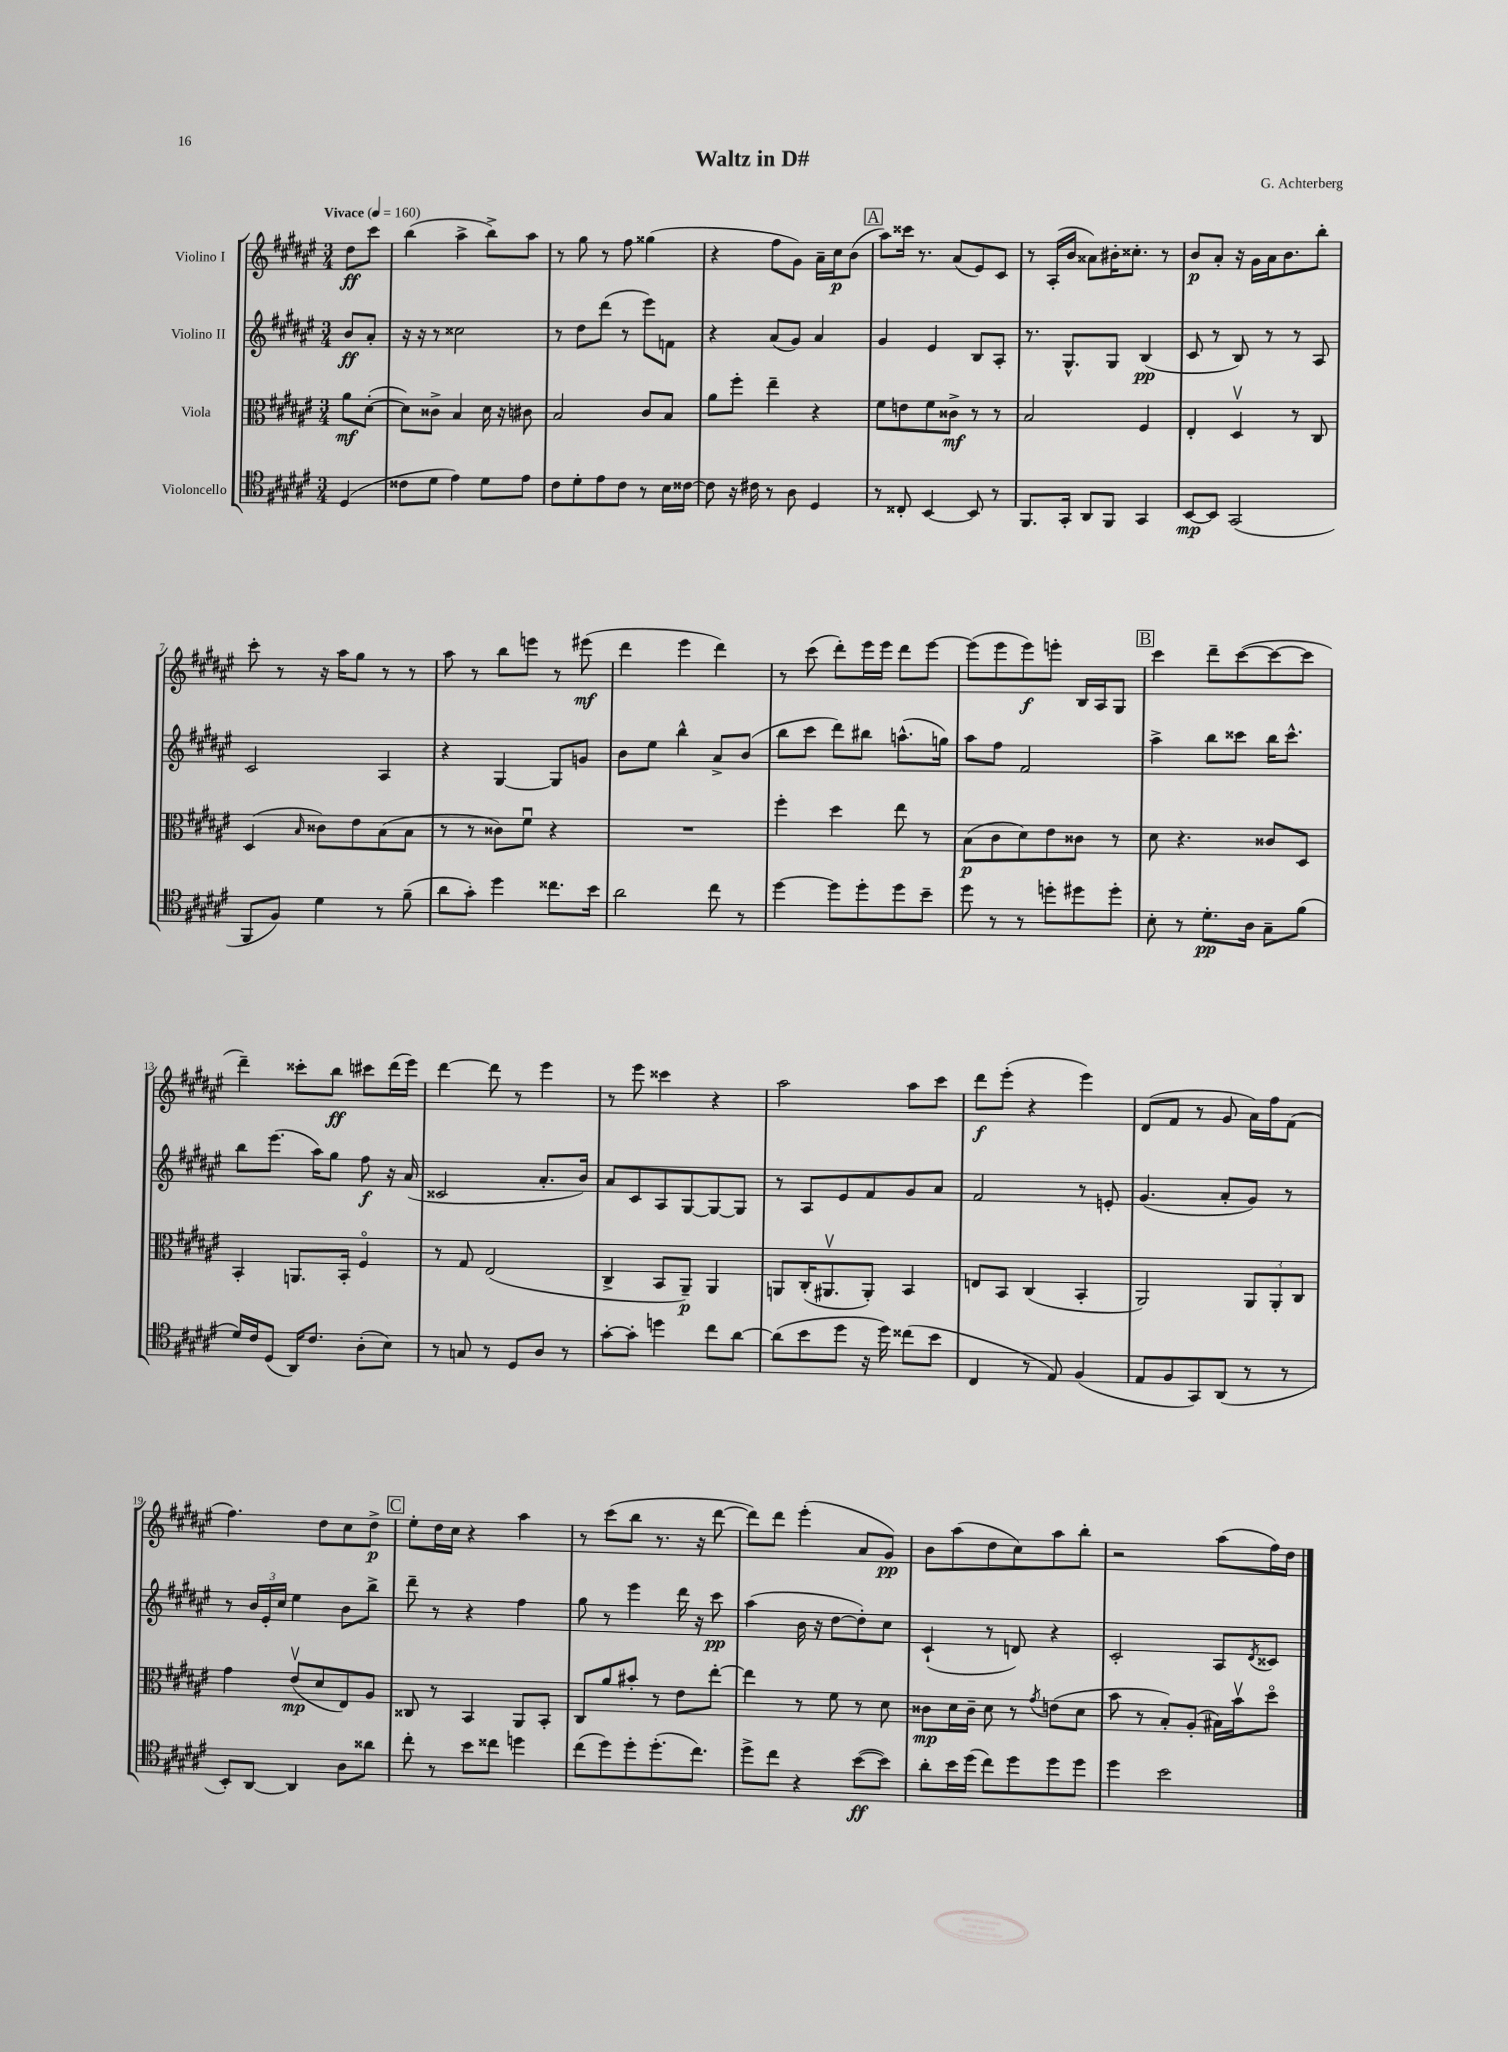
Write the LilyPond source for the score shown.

\header { title = "Waltz in D#" composer = "G. Achterberg" }
<<
\new StaffGroup <<
\new Staff = "s0" \with { instrumentName = "Violino I" } {
    \clef treble \key fis \major \numericTimeSignature \time 3/4 \partial 4 \tempo "Vivace" 4 = 160
    dis''8\ff cis'''8 |
    b''4( ais''4-> b''8->) ais''8 |
    r8 gis''8 r8 fis''8 gisis''4( |
    r4 fis''8 gis'8) ais'16-- cis''16\p b'8( |
    \mark \markup { \box "A" } ais''8) cisis'''16 r8. ais'8( eis'8) cis'8 |
    r8 ais16-.( b'16 aisis'8) bis'16-. cisis''8.-. r8 |
    b'8\p ais'8-. r16 gis'16 ais'16 b'8. b''8-. |
    cis'''8-. r8 r16 ais''16 gis''8 r8 r8 |
    ais''8 r8 b''8 e'''8 r8 eis'''8\mf( |
    dis'''4 eis'''4 dis'''4) |
    r8 cis'''8( dis'''8-.) eis'''16 eis'''16 dis'''8 eis'''8~ |
    eis'''8( eis'''8 eis'''8\f) e'''8-. b16 ais16 gis8 |
    \mark \markup { \box "B" } cis'''4 dis'''8-- cis'''8~( cis'''8~ cis'''8 |
    dis'''4--) cisis'''8-. b''8\ff cis'''8 dis'''16( eis'''16) |
    dis'''4~ dis'''8 r8 eis'''4 |
    r8 eis'''8 cisis'''4 r4 |
    ais''2 ais''8 cis'''8 |
    dis'''8\f eis'''8-.( r4 eis'''4) |
    dis'8( fis'8 r8 gis'8 ais'16) fis''16 fis'8( |
    fis''4.) dis''8 cis''8 dis''8->\p |
    \mark \markup { \box "C" } eis''8-. dis''16 cis''16 r4 ais''4 |
    r8 cis'''8( b''8 r8. r16 dis'''8~ |
    dis'''8) dis'''8 eis'''4-.( ais'8 gis'8\pp) |
    b'8 ais''8( dis''8 cis''8) ais''8 b''8-. |
    r2 ais''8( fis''16) dis''16 \bar "|." |
}
\new Staff = "s1" \with { instrumentName = "Violino II" } {
    \clef treble \key fis \major \numericTimeSignature \time 3/4 \partial 4
    b'8\ff ais'8-. |
    r16 r16 r8 cisis''2 |
    r8 dis''8 dis'''8( r8 eis'''8) f'8 |
    r4 ais'8( gis'8) ais'4 |
    \mark \markup { \box "A" } gis'4 eis'4 b8 ais8-. |
    r8. gis8.-^ gis8 b4\pp( |
    cis'8 r8 b8) r8 r8 ais8 |
    cis'2 ais4 |
    r4 gis4~ gis8 g'8 |
    b'8 eis''8 b''4-^ ais'8-> b'8( |
    b''8 cis'''8 dis'''8) bis''8 a''8.-^( g''16) |
    ais''8 fis''8 fis'2 |
    \mark \markup { \box "B" } ais''4-> b''8 cisis'''8 b''16 cisis'''8.-^ |
    b''8 eis'''8.( ais''16) gis''8 fis''8\f r16 ais'16( |
    cisis'2 ais'8.-. b'16) |
    ais'8 cis'8 ais8 gis8~ gis8~ gis8 |
    r8 ais8 eis'8 fis'8 gis'8 ais'8 |
    fis'2 r8 e'8-. |
    gis'4.( ais'8-. gis'8) r8 |
    r8 \tuplet 3/2 { b'16 eis'16-. cis''16 } eis''4 b'8 b''8-> |
    \mark \markup { \box "C" } dis'''8-- r8 r4 fis''4 |
    gis''8 r8 eis'''4 dis'''16 r16 cis'''8\pp |
    ais''4( b'16 r16 dis''8~ dis''8-.) cis''8 |
    cis'4-!( r8 d'8) r4 |
    cis'2-. ais8 \acciaccatura { dis'8 } cisis'8 \bar "|." |
}
\new Staff = "s2" \with { instrumentName = "Viola" } {
    \clef alto \key fis \major \numericTimeSignature \time 3/4 \partial 4
    ais'8\mf dis'8~-.( |
    dis'8) cisis'8-> b4 dis'16 r16 cis'8 |
    b2 cis'8 b8 |
    ais'8 fis''8-. eis''4-- r4 |
    \mark \markup { \box "A" } fis'8 e'8 fis'8 cisis'8->\mf r8 r8 |
    b2 fis4 |
    eis4-. dis4\upbow r8 cis8 |
    dis4( \grace { b16 } cisis'8) eis'8 b8( b8 |
    r8 r8 cisis'8) fis'8\downbow r4 |
    R2. |
    fis''4-. dis''4 eis''8 r8 |
    b8\p( cis'8 dis'8) eis'8 cisis'8 r8 |
    \mark \markup { \box "B" } dis'8 r4. cisis'8 dis8 |
    b,4-. a,8. b,16-. fis4\flageolet |
    r8 gis8 eis2( |
    cis4-> b,8 ais,8--\p) ais,4 |
    a,8 cis16-.( ais,8.\upbow ais,8-.) b,4 |
    e8 b,8 cis4( b,4-. |
    ais,2) \tuplet 3/2 { ais,8 ais,8-. cis8 } |
    gis'4 eis'8\upbow\mp( dis'8 eis8) ais8 |
    \mark \markup { \box "C" } cisis8 r8 b,4 ais,8 b,8-. |
    cis8 ais'8 bis'8-. r8 eis'8 eis''8~-. |
    eis''4 r8 fis'8 r8 dis'8 |
    cisis'8\mp dis'16 cisis'16-- dis'8 r8 \acciaccatura { gis'8 } e'8( dis'8 |
    b'8 r8 b8-.) ais8-.( bis16) b'16\upbow dis''8\flageolet \bar "|." |
}
\new Staff = "s3" \with { instrumentName = "Violoncello" } {
    \clef tenor \key fis \major \numericTimeSignature \time 3/4 \partial 4
    dis4( |
    cisis'8 dis'8 eis'4) dis'8 eis'8 |
    cis'8 dis'8-. eis'8 cis'8 r8 b16 cisis'16~ |
    cisis'8 r16 cis'16 r8 ais8 dis4 |
    \mark \markup { \box "A" } r8 cisis8-. b,4~ b,8 r8 |
    fis,8. gis,16-. ais,8 fis,8 gis,4 |
    b,8~\mp b,8 gis,2( |
    fis,8 fis8) dis'4 r8 fis'8--( |
    ais'8 gis'8-.) dis''4 cisis''8. b'16 |
    ais'2 cis''8 r8 |
    dis''4~ dis''8 dis''8-. dis''8 b'8-- |
    dis''8 r8 r8 d''8-. dis''8 dis''8-. |
    \mark \markup { \box "B" } b8-. r8 dis'8.-.\pp ais16 gis8-- fis'8( |
    dis'16) cis'16 dis8( ais,16) cis'8. ais8-.( b8) |
    r8 g8 r8 dis8 ais8 r8 |
    gis'8~-. gis'8-. d''4 cis''8 ais'8~ |
    ais'8( b'8 dis''8 r16 dis''16) cisis''8( b'8 |
    cis4 r8 eis8) fis4( |
    eis8 fis8 gis,8) ais,8( r8 r8 |
    b,8-.) ais,8~ ais,4 ais8 aisis'8 |
    \mark \markup { \box "C" } cis''8-. r8 b'8 cisis''8 d''4 |
    cis''8( dis''8) dis''8-. dis''8.-.( cis''8.) |
    dis''8-> cis''8 r4 b'8~\ff( b'8) |
    ais'8-. b'16 dis''16( cis''8) dis''8 dis''8 dis''8 |
    dis''4 b'2 \bar "|." |
}
>>
>>
